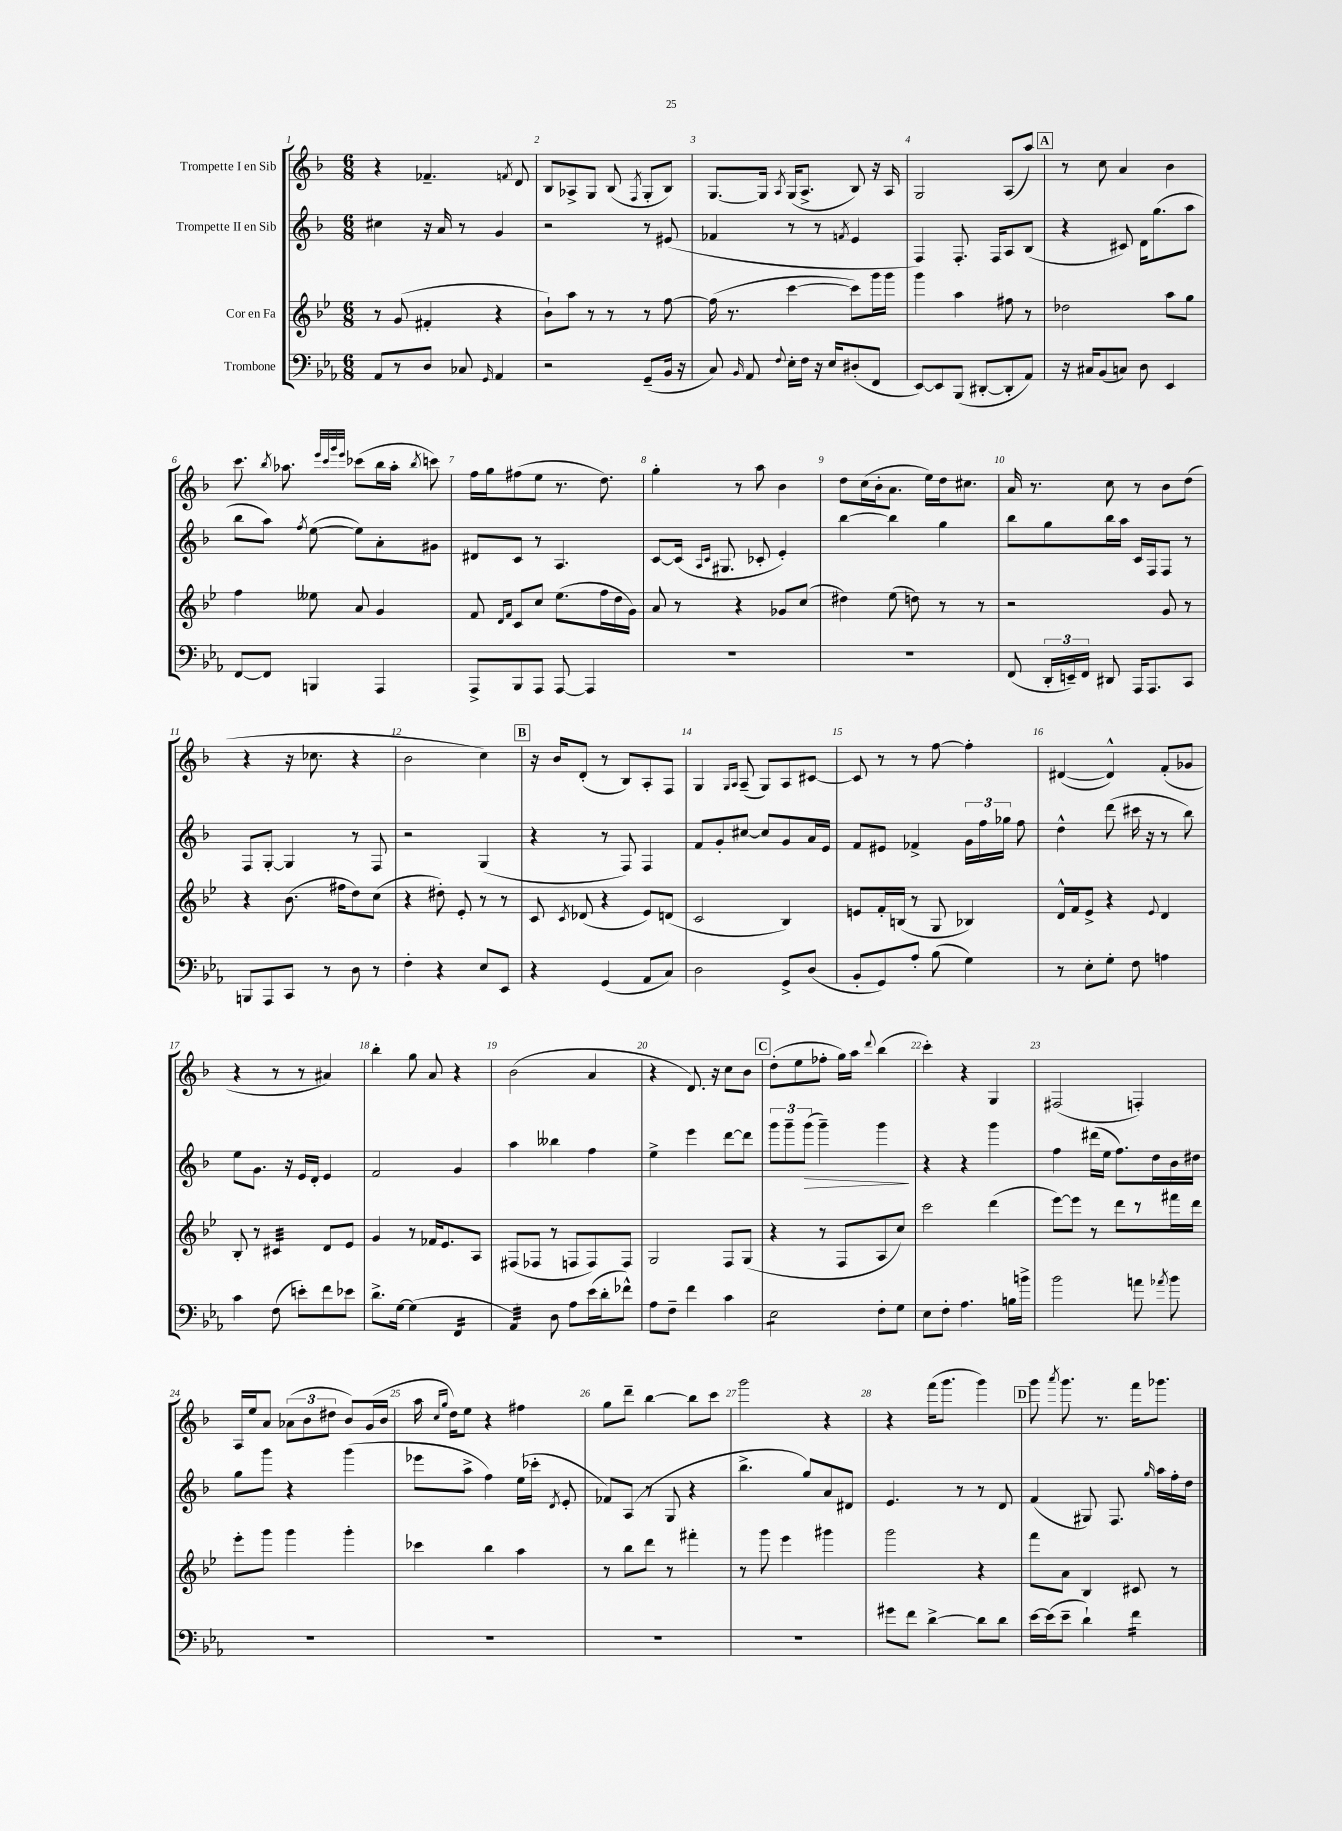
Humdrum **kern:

**kern	**kern	**kern	**kern
*staff4	*staff3	*staff2	*staff1
*clefF4	*clefG2	*clefG2	*clefG2
*k[b-e-a-]	*k[b-e-]	*k[b-]	*k[b-]
*M6/8	*M6/8	*M6/8	*M6/8
8AA-	8r	4cc#	4r
8r	(8g	.	.
8D	4f#'	16r	4.f-~
.	.	16a	.
8C-	.	8r	.
16qqGG	.	.	.
4AA-	4r	4g	.
.	.	.	8qf
.	.	.	8d
=	=	=	=
2r	8b-`)	2r	8B-
.	8aa	.	8A-^
.	8r	.	8G
.	8r	.	(8B-
.	.	.	8qF
(8GG~	8r	8r	8G'
16BB-	[8ff	(8e#	8B-)
16r	.	.	.
=	=	=	=
8C)	(16ff]	4f-	[8.G
.	8.r	.	.
16qqBB-	.	.	.
8AA-	.	.	.
.	.	.	16G]
8qqF	.	.	8qA
16E-'	[4ccc	8r	(16G
16F	.	.	8.A^
16r	.	8r	.
16E-	.	.	.
.	.	8qf	.
(8D#'	8ccc])	4e	8B-)
8FF	16ggg	.	16r
.	16ggg	.	16A
=	=	=	=
[8EE-)	4ggg	4F)	2G
8EE-]	.	.	.
(8BBB-	4aa	8.F'	.
[8DD#'	.	.	.
.	.	16F	.
8DD#']	8ff#	8A	(8A
8AA-)	8r	(8B-	8aa)
=	=	=	=
16r	2dd-	4r	8r
16C#	.	.	.
(8BB-	.	.	8cc
8C)	.	8c#)	4a
8D	.	16d	.
.	.	(8.gg	.
4EE-	8aa	.	4b-
.	8gg	8aa	.
=	=	=	=
[8FF	4ff	8bb-	8.ccc
8FF]	.	8aa)	.
.	.	.	8qbb-
.	.	.	8.aa-
.	.	8qff	.
4BBB	8ee--	([8ee	.
.	.	.	32qqeee
.	.	.	32qqccc
.	.	.	32qqggg
.	.	.	32qqeee
.	8a	8ee])	(8ccc-
4AAA-	4g	8a'	16bb-
.	.	.	16aa-'
.	.	.	8qbb-
.	.	8g#	8ccc)
=	=	=	=
8AAA-^	8f	8d#	16ff
.	.	.	16gg
.	16qqd	.	.
.	16qqf	.	.
8BBB-	8c	8c	(8ff#
8AAA-	8cc	8r	8ee
[8AAA-	(8.ee-	4.A	8.r
4AAA-]	.	.	.
.	16ff	.	8.dd)
.	16dd	.	.
.	16g)	.	.
=	=	=	=
2.r	8a	[8c	4gg'
.	8r	(16c]	.
.	.	16qqA	.
.	.	16qqc	.
.	.	8.G#	.
.	4r	.	8r
.	.	8c-'	8aa
.	8g-	4e')	4b-
.	(8cc	.	.
=	=	=	=
2.r	4dd#)	[4bb-	8dd
.	.	.	(16cc
.	.	.	16b-'
.	(8ee-	4bb-]	8.a
.	8dd)	.	.
.	.	.	16ee)
.	8r	4gg	16dd
.	.	.	8.cc#
.	8r	.	.
=	=	=	=
(8FF	2r	8bb-	16a
.	.	.	8.r
24DD'	.	8gg	.
24EE~)	.	.	.
24FF	.	.	.
8DD#	.	16bb-	8cc
.	.	16aa	.
16AAA-	.	16c	8r
8.AAA-	.	16F	.
.	8g	8F	8b-
8CC	8r	8r	(8dd
=	=	=	=
8BBB	4r	8F	4r
8AAA-	.	[8G'	.
8CC	(8.b-	4G]	16r
.	.	.	8.cc-
8r	.	.	.
.	16ff#	.	.
8D	8dd)	8r	4r
8r	(8cc	8F	.
=	=	=	=
4F'	4r	2r	2b-
4r	8dd#')	.	.
.	8e-'	.	.
8E-	8r	(4G	4cc)
8EE-	8r	.	.
=	=	=	=
4r	8c	4r	16r
.	.	.	16b-
.	8qc	.	.
.	(8d-	.	(8d'
(4GG	4r	8r	8r
.	.	8F)	8B-)
8AA-	8e-)	4F	8A'
8C)	(8d	.	8F
=	=	=	=
2D	2c	8f	4G
.	.	8g'	.
.	.	.	16qqG
.	.	.	16qqA
.	.	[8cc#	(8A~
.	.	8cc#]	8G)
8GG^	4B-)	8g	8A
(8D	.	16a	[8c#
.	.	16e	.
=	=	=	=
8BB-'	8e	8f	8c#]
8GG)	16f'	8e#	8r
.	(16B	.	.
8A-'	8r	4f-^	8r
(8B-	8G	.	[8ff
4G)	4B-)	24g	4ff']
.	.	24ff	.
.	.	24gg-	.
.	.	8ff	.
=	=	=	=
8r	16d^^	4dd^^	([4d#
.	16f	.	.
8E-'	8e-^	.	.
8G'	4r	(8ddd	4d#^^])
8F	.	16ccc#	.
.	.	16r	.
.	8qqe-	.	.
4A	4d	8r	(8f'
.	.	8bb-)	8g-
=	=	=	=
4c	8B-'	8ee	4r
.	8r	8.g	.
(8F	4c#	.	8r
.	.	16r	.
8e')	.	16e	8r
.	.	16d'	.
8f	8d	4e	4a#)
8e-	8e-	.	.
=	=	=	=
8.d^	4g	2f	4bb-'
[16G	.	.	.
(4G]	8r	.	8gg
.	16f-	.	8a
.	8.e-	.	.
4FF	.	4g	4r
.	8A	.	.
=	=	=	=
4AA-)	(8F#	4aa	(2b-
.	8F-	.	.
8D	8r	4bb--	.
8A-	8F	.	.
(16e-	8F)	4ff	4a
16d'	.	.	.
8f-^^)	8F	.	.
=	=	=	=
8A-	2G	4ee^	4r
8F~	.	.	.
4f	.	4eee	8.d)
.	.	.	16r
4c	8F	[8ddd	8cc
.	(8G	8ddd]	8b-
=	=	=	=
2E-	4r	12ggg	(8dd'
.	.	12ggg~	.
.	.	.	8ee
.	.	(12ggg	.
.	8r	4ggg~)	8ff-'
.	8F	.	16gg)
.	.	.	16aa
.	.	.	8qqddd
8F'	8A	4ggg	(4bb-
8G	8cc)	.	.
=	=	=	=
8E-	2ccc	4r	4ccc')
8F'	.	.	.
4.A-	.	4r	4r
.	(4ddd	4ggg	4G
16B	.	.	.
16b^	.	.	.
=	=	=	=
2b-	[8eee-)	4ff	(2F#
.	8eee-]	.	.
.	8r	(16ddd#	.
.	.	16ee	.
.	8ddd	8.ff)	.
8a	8r	.	4F')
.	.	16dd	.
8qa-	.	.	.
8b-	16fff#	16b-	.
.	16ddd	16dd#	.
=	=	=	=
2.r	8eee-'	8gg	16A
.	.	.	16ee
.	8ggg	8ggg	8a
.	4ggg	4r	(12a-
.	.	.	12b-
.	.	.	12dd#
.	4ggg'	(4ggg	8b-)
.	.	.	(16g
.	.	.	16b-
=	=	=	=
2.r	4ccc-	8eee-	16aa
.	.	.	16qqcc
.	.	.	16qqgg
.	.	.	16dd)
.	.	8aa^	8ee
.	4bb-	4ff)	4r
.	4aa	(16ee	4ff#
.	.	16ccc-'	.
.	.	8qd	.
.	.	8e'	.
=	=	=	=
2.r	8r	8f-)	8gg
.	8bb-	(8A	8ddd~
.	8ddd	8r	[4bb-
.	8r	8G	.
.	4fff#'	4r	8bb-]
.	.	.	8ccc
=	=	=	=
2.r	8r	4.bb-^	2ggg
.	8ggg	.	.
.	4eee-	.	.
.	.	8gg)	.
.	4ggg#	8a	4r
.	.	8d#	.
=	=	=	=
8g#	2ggg	4.e	4r
8f	.	.	.
[4d^	.	.	(16fff
.	.	.	8.ggg
.	.	8r	.
8d]	4r	8r	4ggg)
8d	.	8d	.
=	=	=	=
[16e-	8fff	(4f	8ggg
(16e-]	.	.	.
.	.	.	8qaaa
8e-~	8a	.	8.ggg
4d`)	4B-	8G#)	.
.	.	.	8.r
.	.	8.F	.
4f	8c#	.	16fff
.	.	16qqgg	.
.	.	16aa	8.ggg-
.	8r	16ff'	.
.	.	16dd	.
==	==	==	==
*-	*-	*-	*-
